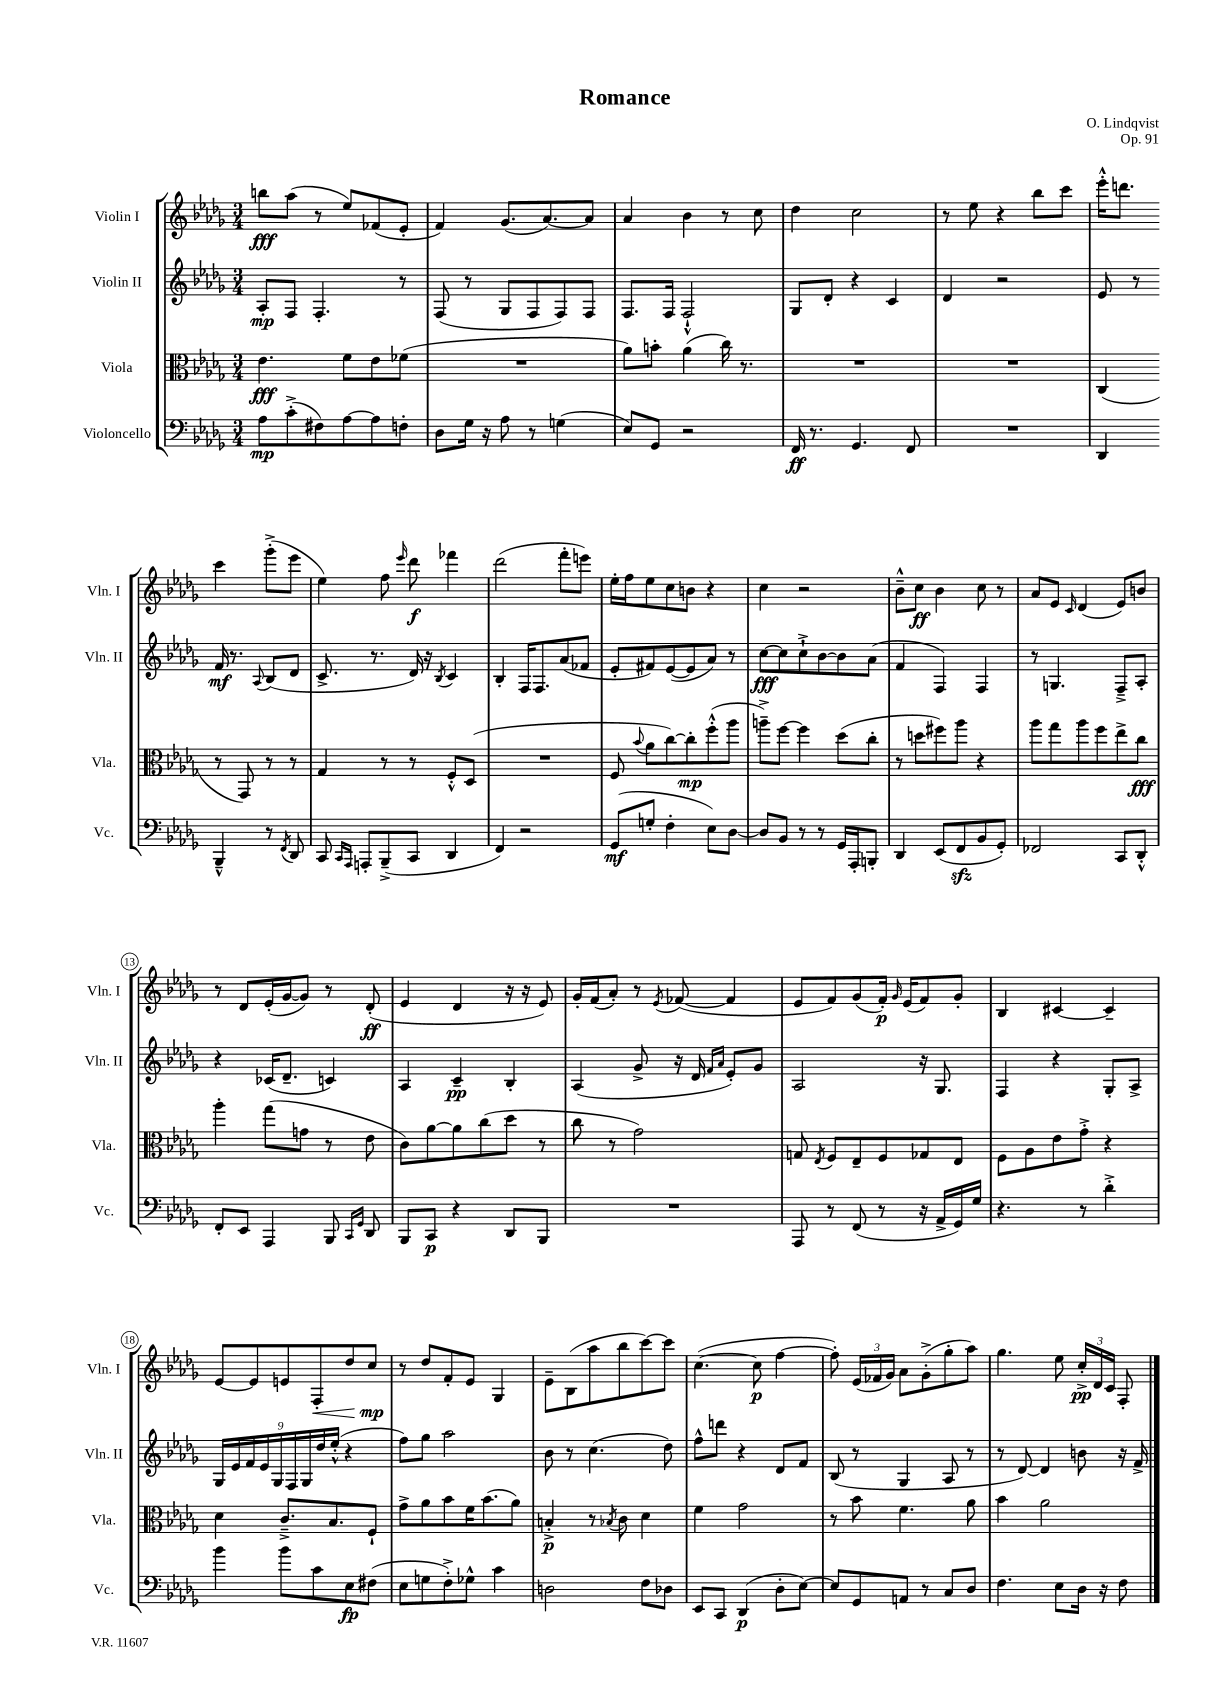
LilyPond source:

\header { title = "Romance" composer = "O. Lindqvist" opus = "Op. 91" }
<<
\new StaffGroup <<
\new Staff = "s0" \with { instrumentName = "Violin I" shortInstrumentName = "Vln. I" } {
    \clef treble \key des \major \numericTimeSignature \time 3/4
    \autoBeamOff b''8[\fff aes''8]( r8 ees''8[) fes'8( ees'8]-. |
    f'4) ges'8.[( aes'8.~) aes'8] |
    aes'4 bes'4 r8 c''8 |
    des''4 c''2 |
    r8 ees''8 r4 bes''8[ c'''8] |
    ees'''16[-.-^ d'''8.] c'''4 ges'''8[-.->( ees'''8] |
    ees''4) f''8 \grace { ees'''16 } des'''8\f fes'''4 |
    des'''2( f'''8[-. e'''8]) |
    ees''16[-. f''16 ees''8 c''8 b'8] r4 |
    c''4 r2 |
    bes'8[---^ c''8]\ff bes'4 c''8 r8 |
    aes'8[ ees'8] \grace { c'16 } des'4( ees'8[) b'8] |
    r8 des'8[ ees'16-.( ges'16~ ges'8]) r8 des'8-.\ff( |
    ees'4 des'4 r16 r16 ees'8) |
    ges'16[-. f'16( aes'8]-.) r8 \acciaccatura { ees'8 } fes'8~( fes'4 |
    ees'8[ f'8) ges'8( f'16]-.\p) \grace { ges'16 } ees'16[( f'8) ges'8]-. |
    bes4 cis'4~ cis'4-- |
    ees'8[~ ees'8 e'8 f8-.\< des''8 c''8]\mp\! |
    r8 des''8[ f'8-. ees'8] ges4 |
    ees'8[-- bes8( aes''8 bes''8 c'''8~) c'''8] |
    c''4.~( c''8\p f''4~ |
    f''8-.) \tuplet 3/2 { ees'16[( fes'16 ges'16]) } aes'8[ ges'8-.->( ges''8-. aes''8]) |
    ges''4. ees''8 \tuplet 3/2 { c''16[-.->\pp des'16 c'16] } f8-. \bar "|." |
}
\new Staff = "s1" \with { instrumentName = "Violin II" shortInstrumentName = "Vln. II" } {
    \clef treble \key des \major \numericTimeSignature \time 3/4
    \autoBeamOff aes8[-.\mp f8] f4.-. r8 |
    f8( r8 ges8[ f8 f8) f8] |
    f8.[ f16] f2-!-^ |
    ges8[ des'8]-. r4 c'4 |
    des'4 r2 |
    ees'8 r8 f'16\mf r8. \appoggiatura { aes8 } bes8[( des'8] |
    c'8.-> r8. des'16) r16 \acciaccatura { bes8 } c'4 |
    bes4-. f16[ f8. aes'8( fes'8] |
    ees'8[-. fis'8) ees'8~( ees'8 aes'8]) r8 |
    c''8[~\fff c''8 c''8-!-> bes'8~ bes'8 aes'8]( |
    f'4 f4) f4 |
    r8 g4. f8[---> aes8]-. |
    r4 ces'16[( des'8.]-- c'4) |
    aes4 c'4--\pp bes4-. |
    aes4( ges'8-> r16 des'16 \grace { f'16[ aes'16] } ees'8[-.) ges'8] |
    aes2 r16 ges8. |
    f4 r4 ges8[-. aes8]-> |
    \tuplet 9/8 { ges16[ ees'16 f'16 ees'16 ges16 f16 ges16 des''16 ees''16]-.-^( } r4 |
    f''8[) ges''8] aes''2 |
    bes'8 r8 c''4.( des''8) |
    f''8[-^ d'''8] r4 des'8[ f'8] |
    bes8( r8 ges4 aes8 r8 |
    r8 des'8~) des'4 b'8 r16 f'16-> \bar "|." |
}
\new Staff = "s2" \with { instrumentName = "Viola" shortInstrumentName = "Vla." } {
    \clef alto \key des \major \numericTimeSignature \time 3/4
    \autoBeamOff ees'4.\fff f'8[ ees'8 fes'8]( |
    R2. |
    aes'8[) b'8]-. aes'4( c''16) r8. |
    R2. |
    R2. |
    c4( r8 ges,8) r8 r8 |
    ges4 r8 r8 f8[-.-^ des8]( |
    R2. |
    f8 \appoggiatura { bes'8 } aes'8[ c''8~) c''8-.\mp f''8-.-^( aes''8] |
    a''8[--->) f''8]~ f''4 des''8[( c''8]-. |
    r8 d''8[ fis''8) aes''8] r4 |
    aes''8[ ges''8 aes''8 f''8 ees''8-> c''8]\fff |
    aes''4-. ges''8[( g'8] r8 ees'8 |
    c'8[) aes'8~ aes'8 c''8( des''8] r8 |
    c''8 r8 ges'2) |
    g8 \acciaccatura { ees8 } f8[ ees8-- f8 ges8 ees8] |
    f8[ aes8 ees'8 ges'8]-.-> r4 |
    des'4 c'8.[---> bes8. f8]-! |
    ges'8[-> aes'8 bes'8 f'16 bes'8.( aes'8]) |
    b4-.->\p r8 \acciaccatura { bes8 } c'8 des'4 |
    f'4 ges'2 |
    r8 bes'8 f'4. aes'8 |
    bes'4 aes'2 \bar "|." |
}
\new Staff = "s3" \with { instrumentName = "Violoncello" shortInstrumentName = "Vc." } {
    \clef bass \key des \major \numericTimeSignature \time 3/4
    \autoBeamOff aes8[\mp c'8-.->( fis8) aes8~ aes8 f8]-. |
    des8[ ges16] r16 aes8 r8 g4( |
    ees8[) ges,8] r2 |
    f,16\ff r8. ges,4. f,8 |
    R2. |
    des,4 bes,,4---^ r8 \acciaccatura { f,8 } des,8 |
    c,8 \grace { c,16[ aes,,16] } a,,8[-. bes,,8--->( c,8] des,4 |
    f,4) r2 |
    ges,8[\mf( g8]-. f4-. ees8[) des8]~ |
    des8[ bes,8] r8 r8 ges,16[ aes,,16-. b,,8]-. |
    des,4 ees,8[( f,8\sfz bes,8 ges,8]-.) |
    fes,2 c,8[ des,8]-.-^ |
    f,8[-. ees,8] aes,,4 bes,,8 \grace { c,16[ ges,16] } des,8 |
    bes,,8[ c,8]\p r4 des,8[ bes,,8] |
    R2. |
    aes,,8 r8 f,8( r8 r16 aes,16[-> ges,16) ges16] |
    r4. r8 des'4-.-> |
    bes'4 bes'8[ c'8 ees8\fp fis8]( |
    ees8[ g8 f8-.->) ges8]-^ c'4 |
    d2 f8[ des8] |
    ees,8[ c,8] des,4\p( des8[-. ees8]~) |
    ees8[ ges,8 a,8] r8 c8[ des8] |
    f4. ees8[ des16] r16 f8 \bar "|." |
}
>>
>>
\layout { \context { \Score \override BarNumber.stencil = #(make-stencil-circler 0.1 0.3 ly:text-interface::print) } }
